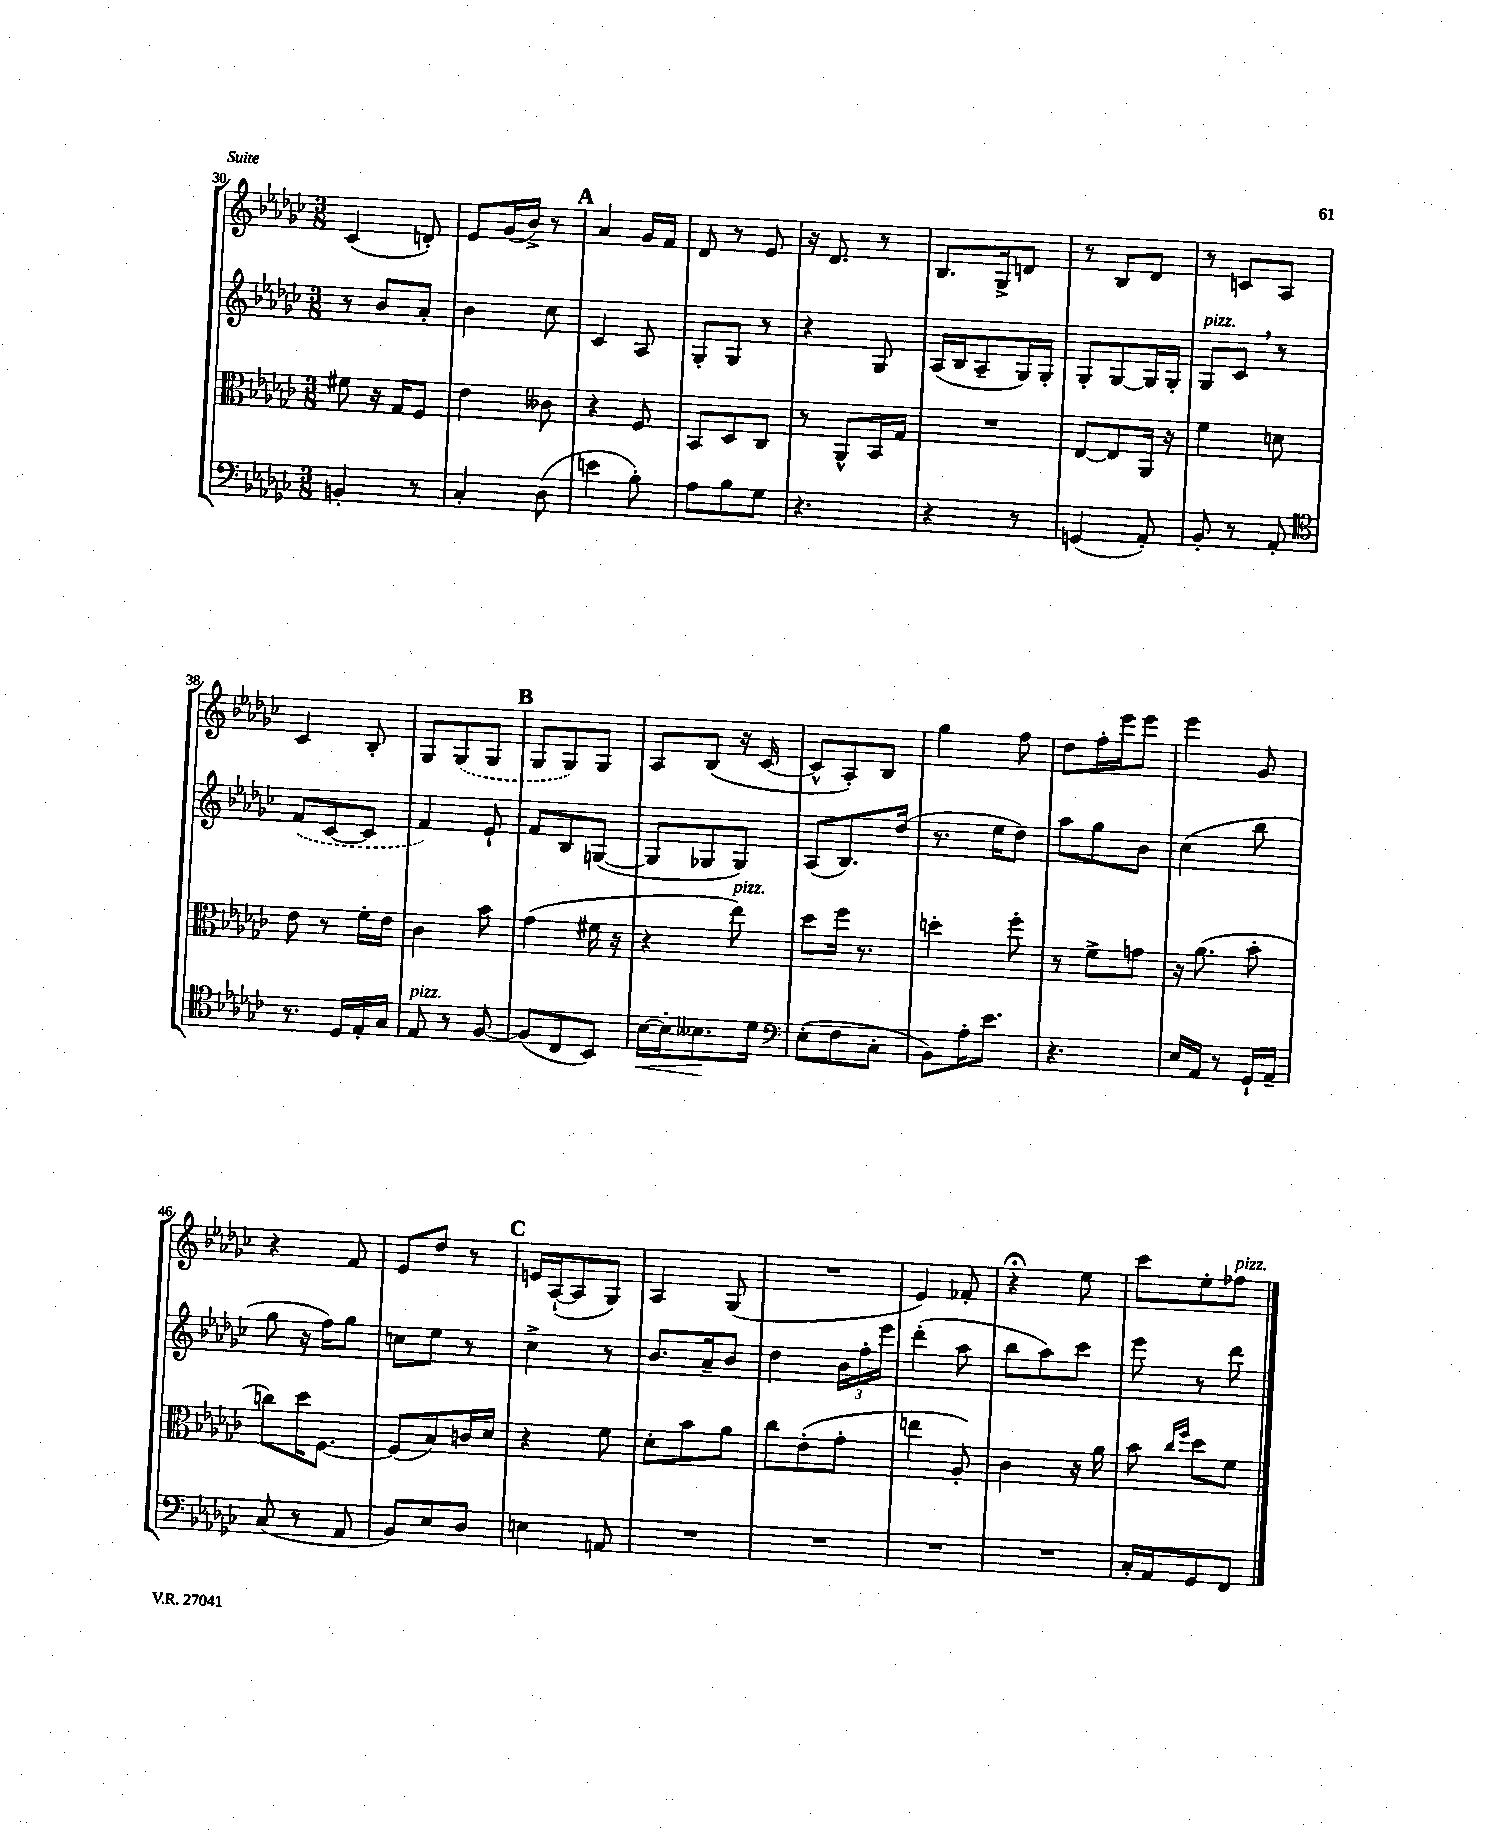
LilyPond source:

<<
\new StaffGroup <<
\new Staff = "s0" {
    \clef treble \key ges \major \numericTimeSignature \time 3/8
    ces'4( d'8-.) |
    ees'8 ges'16( bes'16->) r8 |
    \mark \markup { \bold "A" } aes'4 ges'16 f'16 |
    des'8 r8 ees'8 |
    r16 des'8. r8 |
    bes8. ges16-> d'8 |
    r8 bes8 des'8 |
    r8 c'8 aes8 |
    ces'4 bes8-. |
    ges8 \once \slurDashed ges8( ges8 |
    \mark \markup { \bold "B" } ges8 ges8) ges8 |
    aes8 bes8( r16 ces'16~ |
    ces'8-^ aes8-.) bes8 |
    ges''4 f''8 |
    des''8 f''16-. ees'''16 ees'''8 |
    ees'''4 ges'8 |
    r4 f'8 |
    ees'8 des''8 r8 |
    \mark \markup { \bold "C" } e'16 aes16~-!( aes8 ges8) |
    aes4 ges8( |
    R4. |
    ees'4) fes'8-. |
    r4\fermata ees''8 |
    ces'''8 ees''8-. fes''8^\markup { \italic "pizz." } \bar "|." |
}
\new Staff = "s1" {
    \clef treble \key ges \major \numericTimeSignature \time 3/8
    r8 bes'8 aes'8-. |
    bes'4 ces''8 |
    \mark \markup { \bold "A" } ces'4 aes8 |
    ges8-. ges8 r8 |
    r4 ges8 |
    aes16( bes16 aes8-- ges16) ges16-. |
    ges8-. ges8~ ges16 ges16-. |
    ges8^\markup { \italic "pizz." } ces'8 \breathe r8 |
    \once \slurDashed f'8( ces'8~ ces'8 |
    f'4) ees'8-! |
    \mark \markup { \bold "B" } f'8 bes8 g8~( |
    g8 ges8 ges8) |
    aes8( bes8.) des''16( |
    r8. ees''16 des''8) |
    aes''8 ges''8 bes'8 |
    ces''4( bes''8 |
    ges''8 r16 f''16) ges''8 |
    c''8 ees''8 r8 |
    \mark \markup { \bold "C" } ces''4-> r8 |
    bes'8. aes'16-- bes'8 |
    des''4 \tuplet 3/2 { bes'16 f''16-. ees'''16 } |
    des'''4-.( aes''8 |
    bes''8 aes''8) ces'''8 |
    ees'''8 r8 des'''8 \bar "|." |
}
\new Staff = "s2" {
    \clef alto \key ges \major \numericTimeSignature \time 3/8
    fis'8 r16 ges16 f8 |
    ees'4 ceses'8 |
    \mark \markup { \bold "A" } r4 f8 |
    bes,8 des8 ces8 |
    r8 aes,8-^ bes,16 ges16 |
    R4. |
    ees8~ ees8 aes,16 r16 |
    f'4 d'8 |
    ees'8 r8 f'16-. ees'16 |
    ces'4 bes'8 |
    \mark \markup { \bold "B" } ges'4( fis'16 r16 |
    r4 ees''8^\markup { \italic "pizz." }) |
    des''8 f''16 r8. |
    d''4-. f''8-. |
    r8 f'8-> g'8 |
    r16 aes'8.( bes'8-. |
    c''8) des''16 f8.~ |
    f8( bes8) c'16 des'16 |
    \mark \markup { \bold "C" } r4 f'8 |
    des'8-. bes'8 aes'8 |
    ces''8 ees'8-.( ges'8-. |
    e''4 aes8-.) |
    ces'4 r16 aes'16 |
    bes'8 \grace { ces''16 f''16 } des''8 f'8 \bar "|." |
}
\new Staff = "s3" {
    \clef bass \key ges \major \numericTimeSignature \time 3/8
    b,4-. r8 |
    ces4-. des8( |
    \mark \markup { \bold "A" } e'4 bes8-.) |
    aes8 bes8 ges8 |
    r4. |
    r4 r8 |
    g,4( aes,8-.) |
    bes,8-. r8 aes,8-. |
    \clef tenor r8. des16 ees16-. ges16 |
    ees8^\markup { \italic "pizz." } r8 f8~ |
    \mark \markup { \bold "B" } f8( ces8 bes,8) |
    bes16~\< bes16-. beses8.\! des'16 |
    \clef bass ees8-.( f8 ces8-. |
    bes,8) aes16-. ees'8. |
    r4. |
    ees16 aes,16 r8 ges,16-! aes,16-- |
    ces8( r8 aes,8 |
    bes,8) ees8 des8 |
    \mark \markup { \bold "C" } e4 a,8 |
    R4. |
    R4. |
    R4. |
    R4. |
    ces16-. aes,16 ges,8 f,8 \bar "|." |
}
>>
>>
\layout { \context { \Score currentBarNumber = #30 } }
